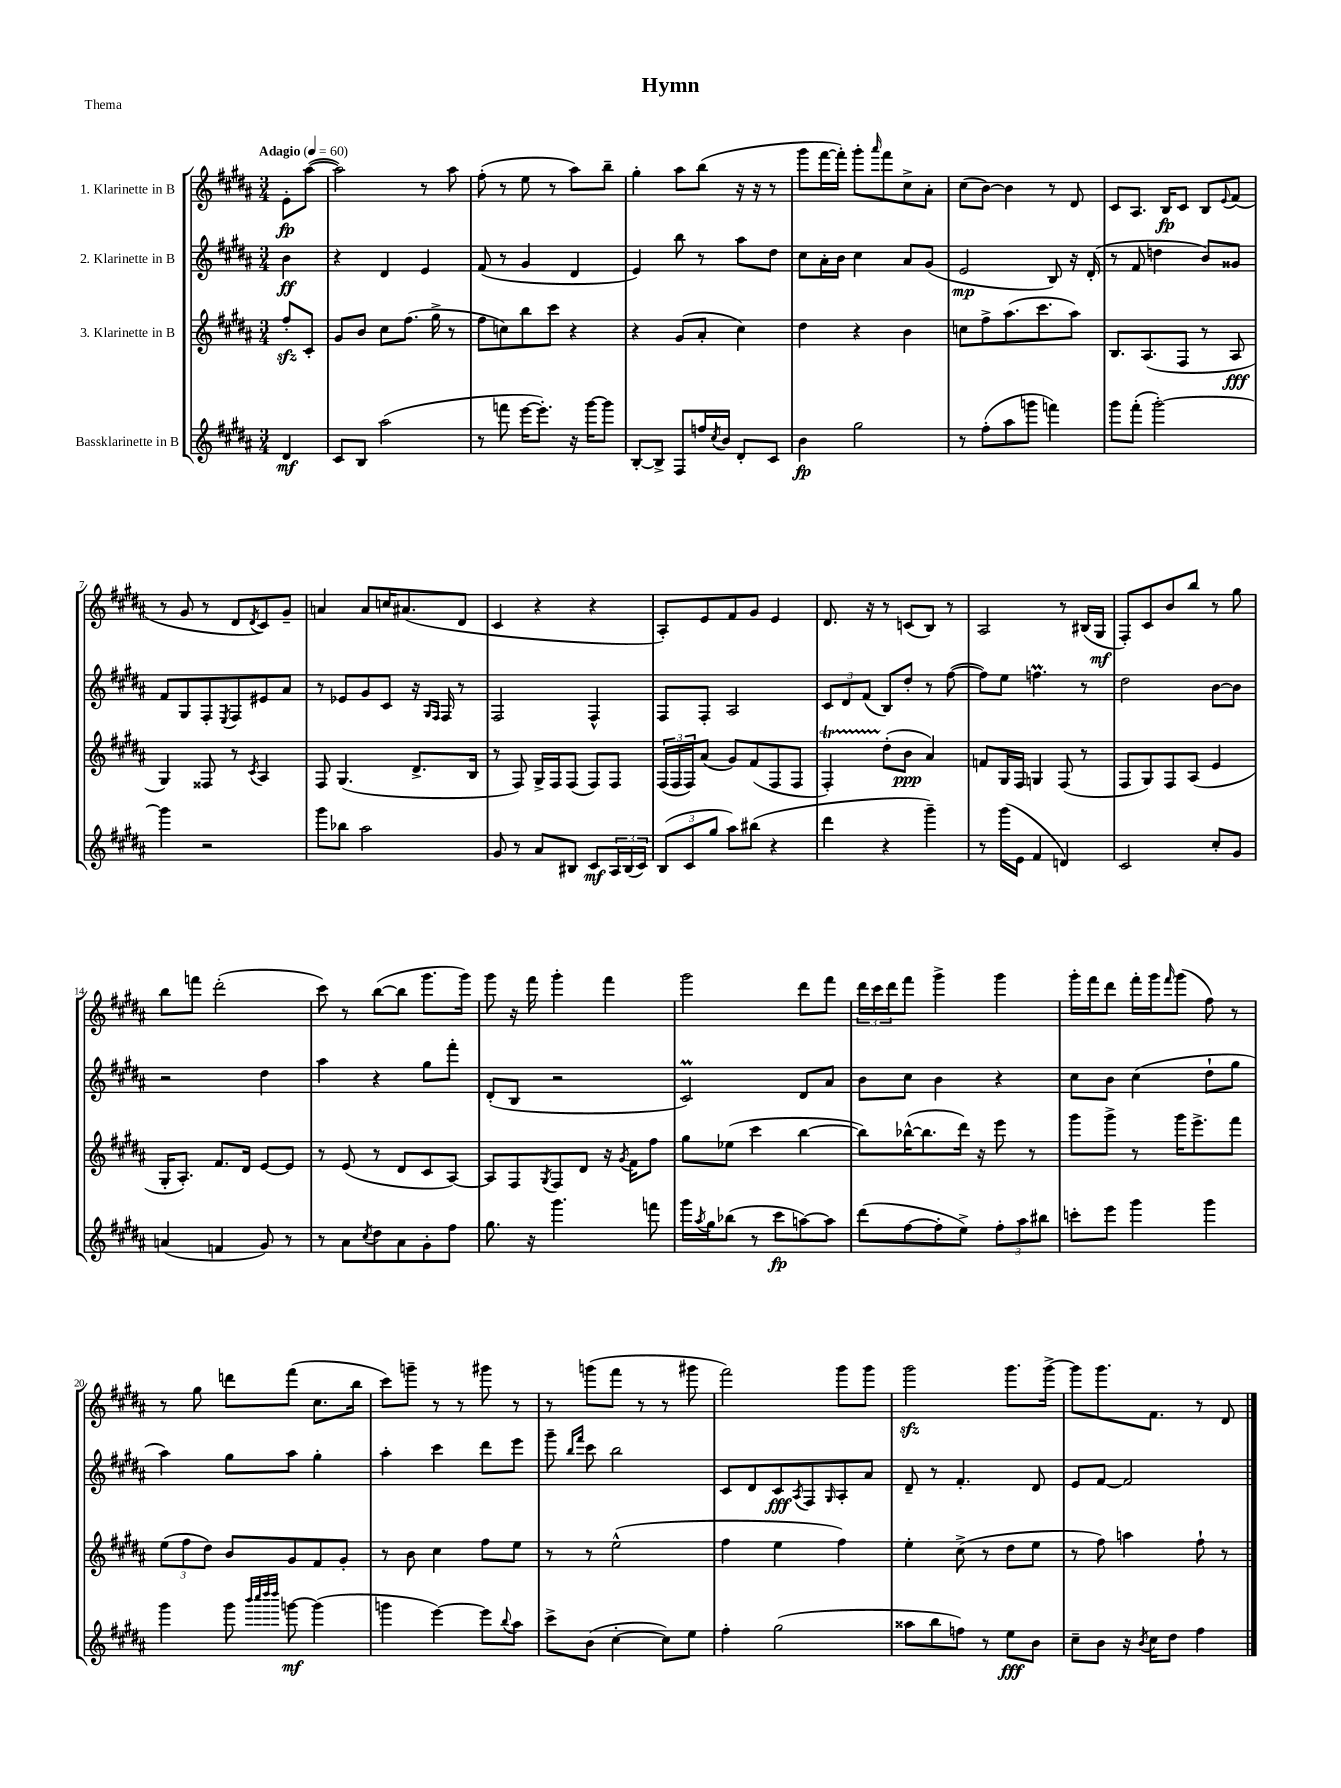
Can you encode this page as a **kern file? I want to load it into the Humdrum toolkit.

**kern	**dynam	**kern	**dynam	**kern	**dynam	**kern	**dynam
*part4	*part4	*part3	*part3	*part2	*part2	*part1	*part1
*staff4	*staff4	*staff3	*staff3	*staff2	*staff2	*staff1	*staff1
*I"Bassklarinette in B	*	*I"3. Klarinette in B	*	*I"2. Klarinette in B	*	*I"1. Klarinette in B	*
*clefG2	*	*clefG2	*	*clefG2	*	*clefG2	*
*k[f#c#g#d#a#]	*	*k[f#c#g#d#a#]	*	*k[f#c#g#d#a#]	*	*k[f#c#g#d#a#]	*
*M3/4	*	*M3/4	*	*M3/4	*	*M3/4	*
*MM60	*	*MM60	*	*MM60	*	*MM60	*
=	=	=	=	=	=	=	=
!	!	!	!	!	!	!LO:TX:a:B:t=Adagio	!
4d#/	mf	8ff#zz'/L	.	4b\	ff	8e'\L	fp
.	.	8c#'/J	.	.	.	([8aa#\J	.
=1	=1	=1	=1	=1	=1	=1	=1
8c#/L	.	8g#/L	.	4r	.	2aa#\])	.
8B/J	.	8b/J	.	.	.	.	.
(2aa#\	.	8cc#\L	.	4d#/	.	.	.
.	.	(8.ff#\J	.	.	.	.	.
.	.	.	.	4e/	.	8r	.
.	.	16gg#^\	.	.	.	.	.
.	.	8r	.	.	.	8aa#\	.
=2	=2	=2	=2	=2	=2	=2	=2
8r	.	8ff#\L	.	(8f#/	.	(8ff#'\	.
8fffn\	.	8ccn\)	.	8r	.	8r	.
[16eee\KL	.	8bb\	.	4g#/	.	8ee\	.
8.eee'\J])	.	.	.	.	.	.	.
.	.	8ccc#\J	.	.	.	8r	.
16r	.	4r	.	4d#/	.	8aa#\L)	.
[16ggg#\KL	.	.	.	.	.	.	.
8ggg#\J]	.	.	.	.	.	8bb~\J	.
=3	=3	=3	=3	=3	=3	=3	=3
[8B'/L	.	4r	.	4e/)	.	4gg#'\	.
8B^/J]	.	.	.	.	.	.	.
8F#/L	.	(8g#/L	.	8bb\	.	8aa#\L	.
16ffn/L	.	8a#'/J	.	8r	.	(8bb\J	.
8qcc#/	.	.	.	.	.	.	.
16b/JJ	.	.	.	.	.	.	.
8d#'/L	.	4cc#\)	.	8aa#\L	.	16r	.
.	.	.	.	.	.	16r	.
8c#/J	.	.	.	8dd#\J	.	8r	.
=4	=4	=4	=4	=4	=4	=4	=4
4b\	fp	4dd#\	.	8cc#\L	.	8ggg#\L	.
.	.	.	.	16a#'\L	.	[16fff#\L	.
.	.	.	.	16b\JJ	.	16fff#'\JJ])	.
2gg#\	.	4r	.	4cc#\	.	8ggg#'\L	.
.	.	.	.	.	.	16qqaaa#/	.
.	.	.	.	.	.	8fff#\	.
.	.	4b\	.	8a#/L	.	8cc#^\	.
.	.	.	.	(8g#/J	.	8a#'\J	.
=5	=5	=5	=5	=5	=5	=5	=5
8r	.	8ccn\L	.	2e/	mp	(8cc#\L	.
(8ff#'\L	.	8ff#^\	.	.	.	[8b\J)	.
8aa#\	.	(8.aa#\	.	.	.	4b\]	.
8gggn\J	.	.	.	.	.	.	.
.	.	8.ccc#\	.	.	.	.	.
4fffn\)	.	.	.	8B/)	.	8r	.
.	.	8aa#\J)	.	16r	.	8d#/	.
.	.	.	.	(16d#'/	.	.	.
=6	=6	=6	=6	=6	=6	=6	=6
8ggg#\L	.	8.B/L	.	8r	.	8c#/L	.
(8fff#'\J	.	.	.	8f#/	.	8.A#/J	.
.	.	(8.A#/	.	.	.	.	.
[2ggg#'\)	.	.	.	4ddn\	.	.	.
.	.	.	.	.	.	16B/KL	fp
.	.	8F#/J	.	.	.	8c#/J	.
.	.	8r	.	8b/L)	.	8B/L	.
.	.	.	.	.	.	8qqe/	.
.	.	8A#/	fff	8g##X/J	.	(8f#/J	.
!!LO:LB:g=z
=7	=7	=7	=7	=7	=7	=7	=7
4ggg#\]	.	4G#/)	.	8f#/L	.	8r	.
.	.	.	.	8G#/	.	8g#/	.
2r	.	8F##X/	.	8F#'/	.	8r	.
.	.	.	.	8qE/	.	.	.
.	.	8r	.	8F#/	.	8d#/L	.
.	.	8qc#/	.	.	.	8qd#/	.
.	.	4A#/	.	8e#X/	.	8c#/)	.
.	.	.	.	8a#/J	.	8g#~/J	.
=8	=8	=8	=8	=8	=8	=8	=8
8ggg#\L	.	8F#/	.	8r	.	4an/	.
8bb-X\J	.	(4.G#/	.	8e-X/L	.	.	.
2aa#\	.	.	.	8g#/	.	8a/L	.
.	.	.	.	8c#/J	.	16ccn/K	.
.	.	.	.	.	.	(8.a#X/	.
.	.	8.d#^/L	.	16r	.	.	.
.	.	.	.	16qqG#/LL	.	.	.
.	.	.	.	16qqF#/JJ	.	.	.
.	.	.	.	16F#/	.	.	.
.	.	.	.	8r	.	8d#/J	.
.	.	16B/Jk	.	.	.	.	.
=9	=9	=9	=9	=9	=9	=9	=9
8g#/	.	8r	.	2F#/	.	4c#/	.
8r	.	8F#/)	.	.	.	.	.
8a#/L	.	16G#^/LL	.	.	.	4r	.
.	.	16F#/J	.	.	.	.	.
8B#X/J	.	(8F#/J	.	.	.	.	.
8c#/L	mf	8F#/L)	.	4F#^^/	.	4r	.
24A#/L	.	8F#/J	.	.	.	.	.
(24B#/	.	.	.	.	.	.	.
24c#/JJ)	.	.	.	.	.	.	.
=10	=10	=10	=10	=10	=10	=10	=10
(12B/L	.	(24F#/LL	.	8F#/L	.	8A#'/L)	.
.	.	24F#/	.	.	.	.	.
12c#/	.	24F#/J)	.	.	.	.	.
.	.	(8a#/J	.	8F#'/J	.	8e/	.
12gg#/J	.	.	.	.	.	.	.
8aa#\L)	.	8g#/L)	.	2A#/	.	8f#/	.
(8bb#X\J	.	(8f#/	.	.	.	8g#/J	.
4r	.	8F#/	.	.	.	4e/	.
.	.	8F#/J	.	.	.	.	.
=11	=11	=11	=11	=11	=11	=11	=11
4ddd#\	.	4F#T'/)	.	12c#/L	.	8.d#/	.
.	.	.	.	12d#/	.	.	.
.	.	.	.	(12f#/J	.	.	.
.	.	.	.	.	.	16r	.
4r	.	(8dd#'\L	.	8B/L)	.	8r	.
.	.	8b\J	ppp	8dd#'/J	.	(8cn/L	.
4ggg#~\)	.	4a#/)	.	8r	.	8B/J)	.
.	.	.	.	([8ff#\	.	8r	.
=12	=12	=12	=12	=12	=12	=12	=12
8r	.	8fn/L	.	8ff#\L])	.	2A#/	.
(16ggg#\LL	.	16G#/L	.	8ee\J	.	.	.
16e\JJ	.	16F#/JJ	.	.	.	.	.
4f#/	.	4Gn/	.	4.ffnM\	.	.	.
4dn/)	.	(8F#/	.	.	.	8r	.
.	.	8r	.	8r	.	(16B#X/LL	.
.	.	.	.	.	.	16G#/JJ	mf
=13	=13	=13	=13	=13	=13	=13	=13
2c#/	.	8F#/L	.	2dd#\	.	8F#'/L)	.
.	.	8G#/)	.	.	.	8c#/	.
.	.	8F#/	.	.	.	8b/	.
.	.	(8A#/J	.	.	.	8bb/J	.
8cc#'/L	.	4e/	.	[8b\L	.	8r	.
8g#/J	.	.	.	8b\J]	.	8gg#\	.
!!LO:LB:g=z
=14	=14	=14	=14	=14	=14	=14	=14
(4an/	.	16G#'/KL	.	2r	.	8bb\L	.
.	.	8.A#'/J)	.	.	.	.	.
.	.	.	.	.	.	8fffn\J	.
4fn/	.	8.f#/L	.	.	.	(2ddd#'\	.
.	.	16d#/Jk	.	.	.	.	.
8g#/)	.	[8e/L	.	4dd#\	.	.	.
8r	.	8e/J]	.	.	.	.	.
=15	=15	=15	=15	=15	=15	=15	=15
8r	.	8r	.	4aa#\	.	8ccc#\)	.
8a#\L	.	(8e/	.	.	.	8r	.
8qcc#/	.	.	.	.	.	.	.
8dd#\	.	8r	.	4r	.	([8bb\L	.
8a#\	.	8d#/L	.	.	.	8bb\J]	.
8g#'\	.	8c#/	.	8gg#\L	.	8.ggg#\L	.
8ff#\J	.	[8A#/J)	.	8fff#'\J	.	.	.
.	.	.	.	.	.	16ggg#\Jk)	.
=16	=16	=16	=16	=16	=16	=16	=16
8.gg#\	.	8A#/L]	.	(8d#'/L	.	8ggg#\	.
.	.	8F#/	.	8B/J	.	16r	.
16r	.	.	.	.	.	16fff#\	.
.	.	8qG#/	.	.	.	.	.
4.ggg#\	.	8F#/	.	2r	.	4ggg#'\	.
.	.	8d#/J	.	.	.	.	.
.	.	16r	.	.	.	4fff#\	.
.	.	8qg#/	.	.	.	.	.
.	.	16f#\KL	.	.	.	.	.
8fffn\	.	8ff#\J	.	.	.	.	.
=17	=17	=17	=17	=17	=17	=17	=17
16ggg#\LL	.	8gg#\L	.	2c#M/)	.	2ggg#\	.
8qaa#/	.	.	.	.	.	.	.
16gg#\J	.	.	.	.	.	.	.
(8bb-X\J	.	(8ee-X\J	.	.	.	.	.
8r	.	4ccc#\	.	.	.	.	.
8ccc#\L	fp	.	.	.	.	.	.
[8aan\)	.	[4bb\	.	8d#/L	.	8ddd#\L	.
8aa\J]	.	.	.	8a#/J	.	8fff#\J	.
=18	=18	=18	=18	=18	=18	=18	=18
(8ddd#\L	.	8bb\L])	.	8b\L	.	24ddd#\LL	.
.	.	.	.	.	.	24ccc#\	.
.	.	.	.	.	.	24ddd#\J	.
[8ff#\	.	([16bb-X^^\K	.	8cc#\J	.	8fff#\J	.
.	.	8.bb-\]	.	.	.	.	.
8ff#'\]	.	.	.	4b\	.	4ggg#^\	.
8ee^\J)	.	16ddd#\Jk)	.	.	.	.	.
.	.	16r	.	.	.	.	.
12ff#'\L	.	8eee\	.	4r	.	4ggg#\	.
12aa#\	.	.	.	.	.	.	.
.	.	8r	.	.	.	.	.
12bb#X\J	.	.	.	.	.	.	.
=19	=19	=19	=19	=19	=19	=19	=19
8cccn'\L	.	8ggg#\L	.	8cc#\L	.	16ggg#'\LL	.
.	.	.	.	.	.	16fff#\J	.
8eee\J	.	8ggg#^\J	.	8b\J	.	8ddd#\J	.
4ggg#\	.	8r	.	(4cc#\	.	16fff#'\LL	.
.	.	.	.	.	.	16ggg#\J	.
.	.	.	.	.	.	16qqfff#/	.
.	.	16ggg#\KL	.	.	.	(8ggg#\J	.
.	.	8.eee^\	.	.	.	.	.
4ggg#\	.	.	.	8dd#`\L	.	8ff#\)	.
.	.	8fff#\J	.	8gg#\J	.	8r	.
!!LO:LB:g=z
=20	=20	=20	=20	=20	=20	=20	=20
4ggg#\	.	(12ee\L	.	4aa#\)	.	8r	.
.	.	12ff#\	.	.	.	.	.
.	.	.	.	.	.	8gg#\	.
.	.	12dd#\J)	.	.	.	.	.
8ggg#\	.	8b/L	.	8gg#\L	.	8dddn\L	.
32qqbbb/LLL	.	.	.	.	.	.	.
32qqcccc#/	.	.	.	.	.	.	.
32qqdddd#/	.	.	.	.	.	.	.
32qqdddd#/JJJ	.	.	.	.	.	.	.
[8gggn\	mf	8g#/	.	8aa#\J	.	(8fff#\J	.
(4ggg\]	.	8f#/	.	4gg#'\	.	8.cc#\L	.
.	.	8g#'/J	.	.	.	.	.
.	.	.	.	.	.	16bb\Jk	.
=21	=21	=21	=21	=21	=21	=21	=21
4gggn\	.	8r	.	4aa#'\	.	8ccc#\L)	.
.	.	8b\	.	.	.	8gggn~\J	.
[4eee\)	.	4cc#\	.	4ccc#\	.	8r	.
.	.	.	.	.	.	8r	.
8eee\L]	.	8ff#\L	.	8ddd#\L	.	8ggg#X\	.
8qqbb/	.	.	.	.	.	.	.
8aa#\J	.	8ee\J	.	8eee\J	.	8r	.
=22	=22	=22	=22	=22	=22	=22	=22
8ccc#^\L	.	8r	.	8ggg#~\	.	8r	.
.	.	.	.	16qqbb/LL	.	.	.
.	.	.	.	16qqfff#/JJ	.	.	.
(8b\J	.	8r	.	8ccc#\	.	(8gggn\L	.
[4cc#'\	.	(2ee^^\	.	2bb\	.	8fff#\J	.
.	.	.	.	.	.	8r	.
8cc#\L])	.	.	.	.	.	8r	.
8ee\J	.	.	.	.	.	8ggg#X\	.
=23	=23	=23	=23	=23	=23	=23	=23
4ff#'\	.	4ff#\	.	8c#/L	.	2fff#\)	.
.	.	.	.	8d#/	.	.	.
(2gg#\	.	4ee\	.	8c#/	fff	.	.
.	.	.	.	8qA#/	.	.	.
.	.	.	.	8F#/	.	.	.
.	.	.	.	16qqG#/	.	.	.
.	.	4ff#\)	.	8A#'/	.	8ggg#\L	.
.	.	.	.	8a#/J	.	8ggg#\J	.
=24	=24	=24	=24	=24	=24	=24	=24
8aa##X\L	.	4ee'\	.	8d#~/	.	2ggg#zz\	.
8bb\	.	.	.	8r	.	.	.
8ffn\J)	.	(8cc#^\	.	4.f#'/	.	.	.
8r	.	8r	.	.	.	.	.
8ee\L	fff	8dd#\L	.	.	.	8.ggg#\L	.
8b\J	.	8ee\J	.	8d#/	.	.	.
.	.	.	.	.	.	[16ggg#^\Jk	.
=25	=25	=25	=25	=25	=25	=25	=25
8cc#~\L	.	8r	.	8e/L	.	8ggg#\L]	.
8b\J	.	8ff#\)	.	[8f#/J	.	8.ggg#\	.
16r	.	4aan\	.	2f#/]	.	.	.
8qb/	.	.	.	.	.	.	.
16cc#\KL	.	.	.	.	.	8.f#\J	.
8dd#\J	.	.	.	.	.	.	.
4ff#\	.	8ff#`\	.	.	.	8r	.
.	.	8r	.	.	.	8d#/	.
==	==	==	==	==	==	==	==
*-	*-	*-	*-	*-	*-	*-	*-
